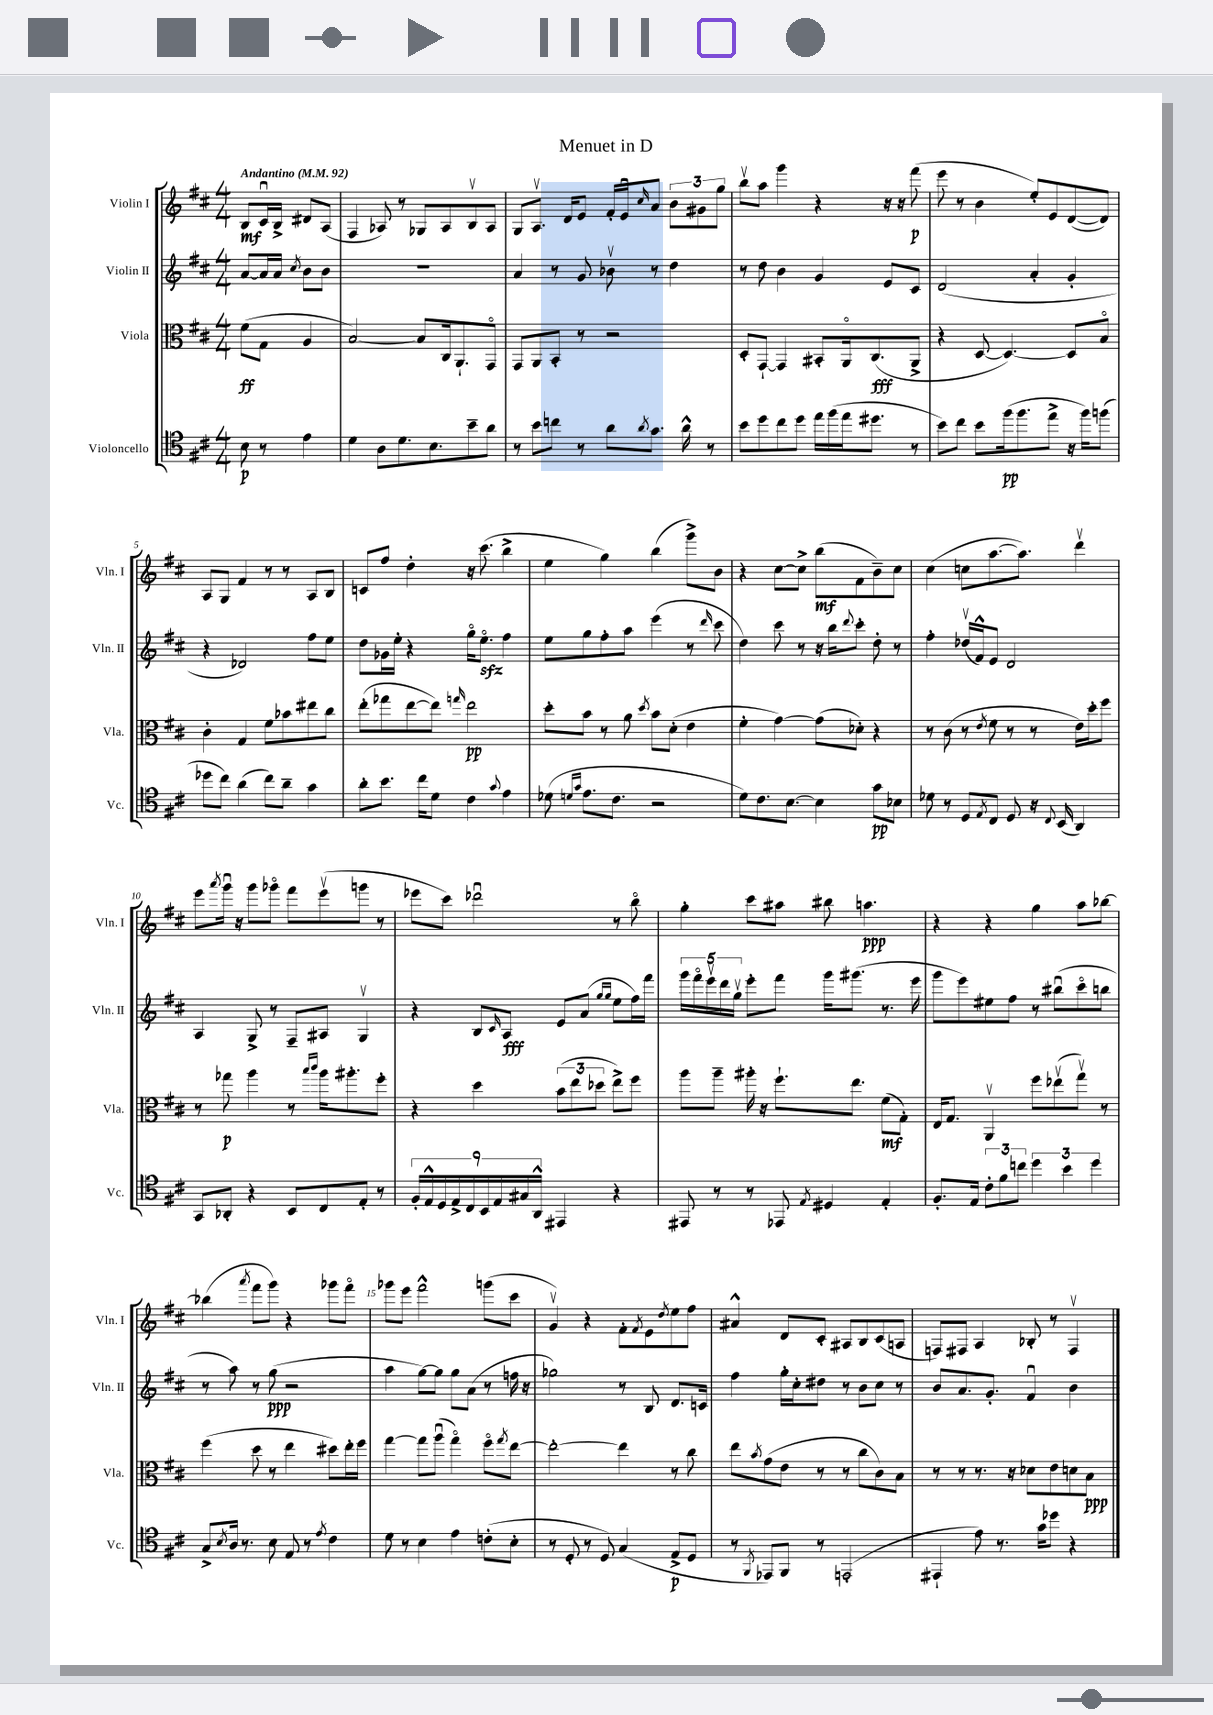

**kern	**dynam	**kern	**dynam	**kern	**dynam	**kern	**dynam
*part4	*part4	*part3	*part3	*part2	*part2	*part1	*part1
*staff4	*staff4	*staff3	*staff3	*staff2	*staff2	*staff1	*staff1
*I"Violoncello	*	*I"Viola	*	*I"Violin II	*	*I"Violin I	*
*I'Vc.	*	*I'Vla.	*	*I'Vln. II	*	*I'Vln. I	*
*clefC4	*	*clefC3	*	*clefG2	*	*clefG2	*
*k[f#c#]	*	*k[f#c#]	*	*k[f#c#]	*	*k[f#c#]	*
*M4/4	*	*M4/4	*	*M4/4	*	*M4/4	*
*MM92	*	*MM92	*	*MM92	*	*MM92	*
=	=	=	=	=	=	=	=
!	!	!	!	!	!	!LO:TX:a:B:t=Andantino	!
8B\	p	(8f#\L	ff	[8a/L	.	8B/L	mf
8r	.	8G\J	.	16a/L]	.	16c#u/L	.
.	.	.	.	16a/JJ	.	16B^/JJ	.
.	.	.	.	8qcc#/	.	.	.
4e\	.	4A/	.	8b\L	.	8d#X/L	.
.	.	.	.	8b\J	.	(8A/J	.
=1	=1	=1	=1	=1	=1	=1	=1
4d\	.	[2B/)	.	1r	.	4F#/	.
8A\L	.	.	.	.	.	8A-X/)	.
8.d\	.	.	.	.	.	8r	.
.	.	8B/L]	.	.	.	8G-X/L	.
8.B\	.	.	.	.	.	.	.
.	.	16C#/k	.	.	.	8A-/	.
.	.	8.AA`/	.	.	.	.	.
8b~\	.	.	.	.	.	8Bv/	.
8a\J	.	8GG/J	.	.	.	8A-/J	.
=2	=2	=2	=2	=2	=2	=2	=2
8r	.	8GG/L	.	4a/	.	8G/L	.
8b\L	.	8AA/	.	.	.	8.Av/J	.
8ccn\J	.	8BB'/J	.	8r	.	.	.
.	.	.	.	.	.	16d/KL	.
8r	.	8r	.	8g/	.	8e/J	.
8a\L	.	2r	.	8b-Xv\	.	16f#'/LL	.
.	.	.	.	.	.	16eu/J	.
8qa/	.	.	.	.	.	16qqcc#/	.
8.g\J	.	.	.	8r	.	8a/J	.
.	.	.	.	4dd\	.	12b\L	.
16a^^\	.	.	.	.	.	.	.
.	.	.	.	.	.	12g#X\	.
8r	.	.	.	.	.	.	.
.	.	.	.	.	.	12gg\J	.
=3	=3	=3	=3	=3	=3	=3	=3
8b\L	.	8D'/L	.	8r	.	8bbv\L	.
8dd\	.	[8GG`/J	.	8dd\	.	8aa\J	.
8cc#\	.	4GG/]	.	4b\	.	4ggg\	.
8dd\J	.	.	.	.	.	.	.
16ee\LL	.	8BB#X'/L	.	4g/	.	4r	.
(16ff#\	.	.	.	.	.	.	.
16ee\J	.	16AA/k	.	.	.	.	.
8.dd#X\J	.	(8.C#/	fff	.	.	.	.
.	.	.	.	8e/L	.	16r	.
.	.	.	.	.	.	16r	.
8r	.	8AA^/J	.	8c#/J	.	(8fff#\	p
=4	=4	=4	=4	=4	=4	=4	=4
8b\L)	.	4r	.	(2d/	.	8eee\	.
8cc#\J	.	.	.	.	.	8r	.
8b\L	.	[8D/	.	.	.	4b\	.
(16ff#\k	pp	4.D/_)	.	.	.	.	.
8.ff#\	.	.	.	.	.	.	.
.	.	.	.	4a'/	.	8ee'/L)	.
8ee^\J	.	.	.	.	.	8e/	.
16r	.	8D/L]	.	4g'/	.	([8d/	.
16ff#\KL)	.	.	.	.	.	.	.
(8ffn\J	.	8B/J	.	.	.	8d/J])	.
!!LO:LB:g=z
=5	=5	=5	=5	=5	=5	=5	=5
8dd-X\L	.	4c#'\	.	4r	.	8A/L	.
8cc#\J)	.	.	.	.	.	8G/J	.
(4a\	.	4G/	.	2d-X/)	.	4f#/	.
8cc#\L)	.	8f#\L	.	.	.	8r	.
8a~\J	.	8b-X\	.	.	.	8r	.
4g\	.	8ee#X\	.	8ff#\L	.	8A/L	.
.	.	8cc#\J	.	8ee\J	.	8B/J	.
=6	=6	=6	=6	=6	=6	=6	=6
8a'\L	.	(8ee'\L	.	8dd\L	.	8cn/L	.
8.b\J	.	8gg-X\	.	16g-X\L	.	8ff#/J	.
.	.	.	.	16ee'\JJ	.	.	.
.	.	[8ee\	.	4r	.	4dd'\	.
16cc#\KL	.	.	.	.	.	.	.
8d\J	.	8ee\J])	.	.	.	.	.
.	.	16qqggn/	.	.	.	.	.
4c#\	.	2ee\	pp	16gg\KL	.	16r	.
.	.	.	.	8.eezz\J	.	(8.ccc#\	.
8qqg/	.	.	.	.	.	.	.
4e\	.	.	.	4ff#\	.	4bb^\	.
=7	=7	=7	=7	=7	=7	=7	=7
(8d-X\	.	8dd'\L	.	8ee\L	.	4ee\	.
16qqdn/LL	.	.	.	.	.	.	.
16qqg/JJ	.	.	.	.	.	.	.
8.e\L	.	8b\J	.	8gg\	.	.	.
.	.	8r	.	8ff#'\	.	4gg\)	.
8.c#\J	.	.	.	.	.	.	.
.	.	8a\	.	8aa\J	.	.	.
.	.	8qdd/	.	.	.	.	.
2r	.	8b\L	.	(4eee\	.	(4bb\	.
.	.	(8d'\J	.	.	.	.	.
.	.	4e\	.	8r	.	8ggg^\L)	.
.	.	.	.	16qqddd/	.	.	.
.	.	.	.	8ccc#\	.	8b\J	.
=8	=8	=8	=8	=8	=8	=8	=8
8d\L)	.	4f#'\	.	4dd\)	.	4r	.
8.c#\	.	.	.	.	.	.	.
.	.	[4g\)	.	8ccc#\	.	[8cc#\L	.
[8.B\J	.	.	.	.	.	.	.
.	.	.	.	8r	.	8cc#^\J]	.
4B\]	.	(8g\L]	.	16r	.	(8bb\L	mf
.	.	.	.	16bb\KL	.	.	.
.	.	.	.	8qqddd/	.	.	.
.	.	8d-X'\J)	.	8ccc#'\J	.	8f#\	.
8g\L	pp	4r	.	8dd'\	.	8b~\)	.
8B-X\J	.	.	.	8r	.	8cc#\J	.
=9	=9	=9	=9	=9	=9	=9	=9
8d-X\	.	8r	.	4ff#'\	.	(4cc#\	.
8r	.	(8c#\	.	.	.	.	.
8D/L	.	8r	.	(16dd-Xv/LL	.	8ccn\L	.
.	.	.	.	16f#^^/J)	.	.	.
8qE/	.	8qe/	.	.	.	.	.
8C#/J	.	8f#\	.	8e/J	.	[8.aa\	.
8D/	.	8r	.	2d/	.	.	.
.	.	.	.	.	.	8.aa\J])	.
16r	.	8r	.	.	.	.	.
8qqC#/	.	.	.	.	.	.	.
(16BB/	.	.	.	.	.	.	.
4AA/)	.	16e\LL)	.	.	.	4dddv\	.
.	.	16dd'\J	.	.	.	.	.
.	.	8ff#\J	.	.	.	.	.
!!LO:LB:g=z
=10	=10	=10	=10	=10	=10	=10	=10
8GG/L	.	8r	.	4A/	.	8eee\L	.
.	.	.	.	.	.	8qaaa/	.
8AA-X'/J	.	8gg-X\	p	.	.	16gggu\Jk	.
.	.	.	.	.	.	16r	.
4r	.	4aa\	.	8G^/	.	8ggg\L	.
.	.	.	.	8r	.	8ggg-X\J	.
8BB/L	.	8r	.	8F#~/L	.	8fff#\L	.
.	.	16qqbb/LL	.	.	.	.	.
.	.	16qqccc#/JJ	.	.	.	.	.
8C#/	.	16aa\KL	.	8A#X/J	.	(8eeev\	.
.	.	8.aa#X'\	.	.	.	.	.
8E'/J	.	.	.	4Gv/	.	8gggn\J	.
8r	.	8ff#'\J	.	.	.	8r	.
=11	=11	=11	=11	=11	=11	=11	=11
18F#'/LL	.	4r	.	4r	.	8eee-X\L	.
18E^^/	.	.	.	.	.	.	.
18D/	.	.	.	.	.	.	.
.	.	.	.	.	.	8ccc#\J)	.
18E^/	.	.	.	.	.	.	.
18C#/	.	.	.	.	.	.	.
.	.	4dd\	.	8B/L	.	2ddd-Xu\	.
18BB/	.	.	.	.	.	.	.
18E/	.	.	.	.	.	.	.
.	.	.	.	16qqc#/	.	.	.
.	.	.	.	8A/J	fff	.	.
18G#X/	.	.	.	.	.	.	.
18AA^^/JJ	.	.	.	.	.	.	.
4EE#X/	.	(12b\L	.	8e/L	.	.	.
.	.	12ee\	.	.	.	.	.
.	.	.	.	(8a/J	.	.	.
.	.	12dd-X\J	.	.	.	.	.
.	.	.	.	16qqgg/LL	.	.	.
.	.	.	.	16qqgg/JJ	.	.	.
4r	.	8ee^\L)	.	8ee\L	.	8r	.
.	.	8ff#\J	.	16ff#\L)	.	8bb\	.
.	.	.	.	16fff#\JJ	.	.	.
=12	=12	=12	=12	=12	=12	=12	=12
8EE#X/	.	8aa\L	.	20ggg\LL	.	4gg'\	.
.	.	.	.	20fff#\	.	.	.
.	.	.	.	20eeev\	.	.	.
8r	.	8aa~\J	.	.	.	.	.
.	.	.	.	20ddd\	.	.	.
.	.	.	.	20ggv\JJ	.	.	.
8r	.	16aa#X'\	.	8eee'\L	.	8ccc#\L	.
.	.	16r	.	.	.	.	.
8EE-X/	.	8.ff#`\L	.	8fff#\J	.	8aa#X\J	.
8qE/	.	.	.	.	.	.	.
4D#X/	.	.	.	16ggg\KL	.	8bb#X\	.
.	.	8.ee\J	.	(8.ggg#X\J	.	.	.
.	.	.	.	.	.	4.aan\	ppp
4E'/	.	(8f#\L	mf	8.r	.	.	.
.	.	8G'\J)	.	.	.	.	.
.	.	.	.	16eee\	.	.	.
=13	=13	=13	=13	=13	=13	=13	=13
8.F#'/L	.	16E/KL	.	8ggg\L	.	4r	.
.	.	8.G/J	.	.	.	.	.
.	.	.	.	8eee\)	.	.	.
16E/Jk	.	.	.	.	.	.	.
12c#'\L	.	4AAv/	.	8ee#X\	.	4r	.
12f#\	.	.	.	.	.	.	.
.	.	.	.	8ff#\J	.	.	.
12ccn\J	.	.	.	.	.	.	.
6dd\	.	8ff#\L	.	8r	.	4gg\	.
.	.	(8ee-Xv\	.	(8bb#Xu\L	.	.	.
6b\	.	.	.	.	.	.	.
.	.	8ggv\J)	.	8ccc#\	.	8aa\L	.
6dd\	.	.	.	.	.	.	.
.	.	8r	.	8bbn\J	.	[8bb-X\J	.
!!LO:LB:g=z
=14	=14	=14	=14	=14	=14	=14	=14
8G^/L	.	(4ff#\	.	8r	.	(4bb-X\]	.
8qB/	.	.	.	.	.	.	.
16A/Jk	.	.	.	8aa\)	.	.	.
8.r	.	.	.	.	.	.	.
.	.	.	.	.	.	8qaaa/	.
.	.	8dd\	.	8r	.	8fff#\L	.
8B\	.	8r	.	(8gg\	ppp	8ggg\J)	.
8E/	.	4ee\	.	2r	.	4r	.
8r	.	.	.	.	.	.	.
8qe/	.	.	.	.	.	.	.
4c#\	.	8dd#X\L)	.	.	.	8ggg-X\L	.
.	.	16ee'\L	.	.	.	8fff#\J	.
.	.	16ff#\JJ	.	.	.	.	.
=15	=15	=15	=15	=15	=15	=15	=15
8d\	.	[4gg\	.	4aa\	.	8ggg-X\L	.
8r	.	.	.	.	.	8eee\J	.
4B\	.	8gg\L]	.	[8gg\L)	.	2fff#^^\	.
.	.	(8aau\J	.	8gg\J]	.	.	.
4e\	.	4gg\)	.	8gg\L	.	.	.
.	.	.	.	(8a\J	.	.	.
(8cn'\L	.	8ff#\L	.	8r	.	(8gggn\L	.
.	.	8qgg/	.	.	.	.	.
8B'\J	.	[8ee\J	.	16ffn\	.	8ccc#\J	.
.	.	.	.	16r	.	.	.
=16	=16	=16	=16	=16	=16	=16	=16
8r	.	2ee'\_	.	2gg-X\)	.	4gv/)	.
8D'/	.	.	.	.	.	.	.
8r	.	.	.	.	.	4r	.
8D/)	.	.	.	.	.	.	.
(4G/	.	4ee\]	.	8r	.	8f#'\L	.
.	.	.	.	.	.	8qf#/	.
.	.	.	.	8B/	.	8e\	.
.	.	.	.	.	.	8qdd/	.
8E^/L	p	8r	.	8.d/L	.	8ee\	.
8D/J	.	8cc#\	.	.	.	8ff#\J	.
.	.	.	.	16cn/Jk	.	.	.
=17	=17	=17	=17	=17	=17	=17	=17
8r	.	8ee\L	.	4ff#\	.	4a#X^^/	.
8qFF#/	.	8qb/	.	.	.	.	.
8EE-X/L)	.	(8g\	.	.	.	.	.
8FF#/J	.	8e\J	.	16gg'\LL	.	8d/L	.
.	.	.	.	16cc#'\J	.	.	.
8r	.	8r	.	8dd#X\J	.	8c#'/J	.
(2EEn'/	.	8r	.	8r	.	8A#X/L	.
.	.	8cc#\L	.	8b\L	.	8B/	.
.	.	8c#\)	.	8cc#\J	.	(8c#/	.
.	.	8B\J	.	8r	.	8An/J	.
=18	=18	=18	=18	=18	=18	=18	=18
4EE#X`/	.	8r	.	8b/L	.	8Fn/L)	.
.	.	8r	.	8.a/	.	8F#X/J	.
8e\)	.	8.r	.	.	.	4A/	.
.	.	.	.	8.g'/J	.	.	.
8.r	.	.	.	.	.	.	.
.	.	16r	.	.	.	.	.
.	.	8d-X\L	.	4f#u/	.	8B-X'/	.
16g\KL	.	.	.	.	.	.	.
8dd-X\J	.	8e\	.	.	.	8r	.
4r	.	8dn\	.	4b\	.	4F#v/	.
.	.	8B\J	ppp	.	.	.	.
==	==	==	==	==	==	==	==
*-	*-	*-	*-	*-	*-	*-	*-
